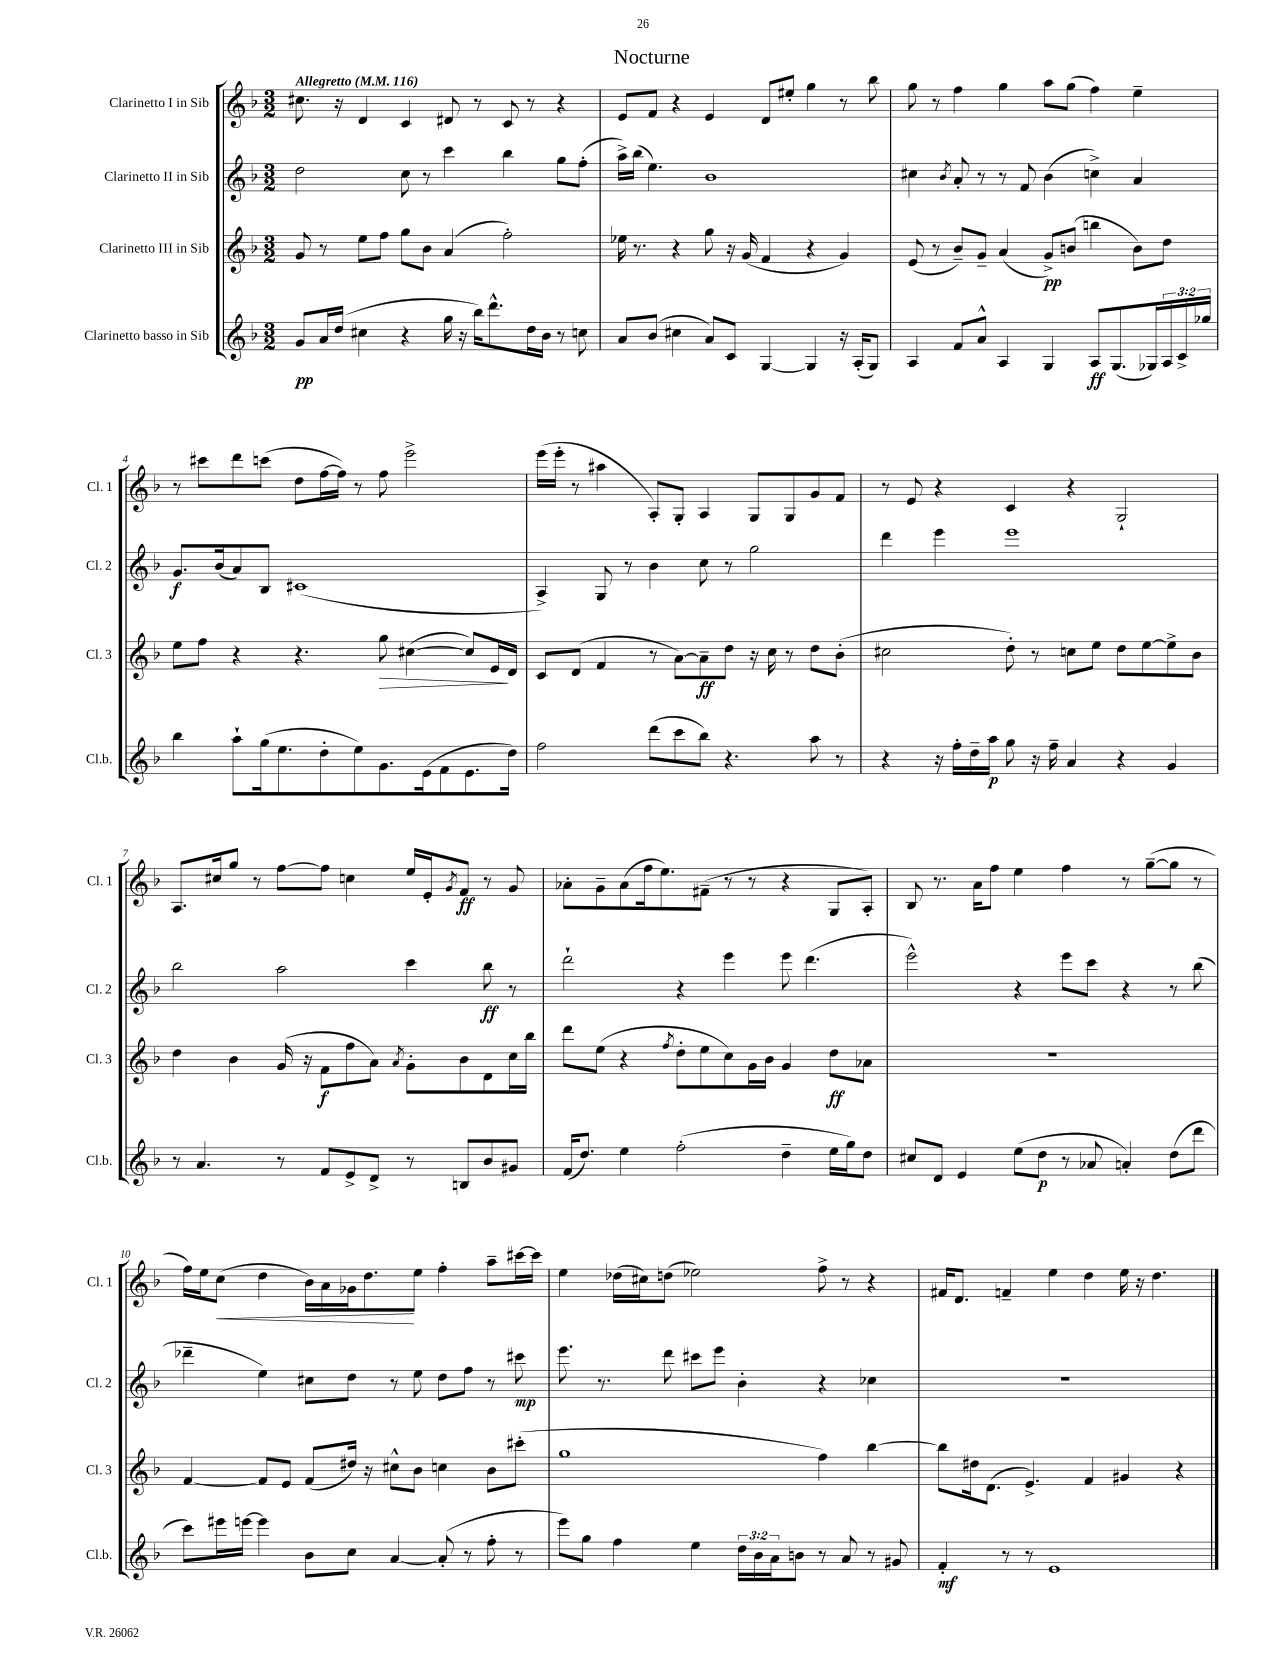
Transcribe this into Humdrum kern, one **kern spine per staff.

**kern	**kern	**kern	**kern
*staff4	*staff3	*staff2	*staff1
*clefG2	*clefG2	*clefG2	*clefG2
*k[b-]	*k[b-]	*k[b-]	*k[b-]
*M3/2	*M3/2	*M3/2	*M3/2
*MM116	*MM116	*MM116	*MM116
8g	8g	2dd	8.cc#
16a	8r	.	.
(16dd	.	.	16r
4cc#	8ee	.	4d
.	8ff	.	.
4r	8gg	8cc	4c
.	8b-	8r	.
16gg	(4a	4ccc	8d#
16r	.	.	.
16bb-)	.	.	8r
8.ddd^^	.	.	.
.	2ff')	4bb-	8c
16dd	.	.	8r
16b-	.	.	.
8r	.	8gg	4r
8cc	.	(8ff'	.
=	=	=	=
8a	16ee-	16aa^)	8e
.	8.r	(16bb-	.
(8b-	.	4.ee)	8f
4cc#	4r	.	4r
8a)	8gg	1b-	4e
8c	16r	.	.
.	(16g	.	.
[4G	4f	.	8d
.	.	.	8ee#'
4G]	4r	.	4gg
16r	4g)	.	8r
(16A'	.	.	.
8G)	.	.	8bb-
=	=	=	=
4A	(8e	4cc#	8gg
.	8r	.	8r
.	.	8qb-	.
8f	8b-~)	8a'	4ff
8a^^	8g~	8r	.
4A	(4a	8r	4gg
.	.	8f	.
4G	8g^)	(4b-	8aa
.	(8b	.	(8gg
8A	4bb	4cc^)	4ff)
(8.G	.	.	.
.	8b)	4a	4ee~
16G-)	.	.	.
24A	8dd	.	.
24c^	.	.	.
24gg-	.	.	.
=	=	=	=
4bb-	8ee	8.g	8r
.	8ff	.	8ccc#
.	.	(16b-	.
8aa`	4r	8a)	8ddd
(16gg	.	8B-	(8ccc
8.ee	.	.	.
.	4.r	(1c#	8dd
8dd'	.	.	[16ff
.	.	.	16ff])
8ee)	.	.	8r
8.g	8gg	.	8ff
.	([4cc#	.	2eee^
(16e	.	.	.
8f	.	.	.
8.e	8cc#])	.	.
.	16e	.	.
16dd)	16d	.	.
=	=	=	=
2ff	8c	4A^)	(16eee
.	.	.	16eee'
.	(8d	.	8r
.	4f	8G	4aa#
.	.	8r	.
(8ddd	8r	4b-	8A')
8ccc	[8a)	.	8G'
8bb-)	8a~]	8cc	4A
4.r	8dd	8r	.
.	16r	2gg	8G
.	16cc	.	.
.	8r	.	8G
8aa	8dd	.	8g
8r	(8b-'	.	8f
=	=	=	=
4r	2cc#	4ddd	8r
.	.	.	8e
16r	.	4eee	4r
16ff'	.	.	.
16dd~	.	.	.
16aa	.	.	.
8gg	8dd')	1eee	4c
16r	8r	.	.
16ff~	.	.	.
4a	8cc	.	4r
.	8ee	.	.
4r	8dd	.	2G`
.	[8ee	.	.
4g	8ee^]	.	.
.	8b-	.	.
=	=	=	=
8r	4dd	2bb-	8.A
4.a	.	.	.
.	.	.	16cc#
.	4b-	.	8gg
.	.	.	8r
8r	(16g	2aa	[8ff
.	16r	.	.
8f	8f	.	8ff]
8e^	8ff	.	4cc
8d^	8a)	.	.
.	8qa	.	.
8r	8g'	4ccc	16ee
.	.	.	16e'
.	.	.	8qg
8B	8b-	.	8f
8b-	8d	8bb-	8r
8g#	16cc	8r	8g
.	16bb-	.	.
=	=	=	=
(16f	8ddd	2ddd`	8a-'
8.dd)	.	.	.
.	(8ee	.	8g~
4ee	4r	.	(8a-
.	.	.	16ff
.	.	.	8.ee)
.	8qff	.	.
(2ff'	8dd'	4r	.
.	8ee	.	(8f#~
.	8cc)	4eee	8r
.	16g	.	8r
.	16b-	.	.
4dd~	4g	8eee	4r
.	.	(4.ddd	.
16ee	8dd	.	8G
16gg)	.	.	.
8dd	8a-	.	8A')
=	=	=	=
8cc#	1.r	2eee^^)	8B-
8d	.	.	8.r
4e	.	.	.
.	.	.	16a
.	.	.	8ff
(8ee	.	4r	4ee
8dd	.	.	.
8r	.	8eee	4ff
8a-	.	8ccc	.
4a')	.	4r	8r
.	.	.	([8gg~
(8dd	.	8r	8gg]
8ddd	.	(8bb-	8r
=	=	=	=
8ccc)	[4f	4ddd-~	16ff)
.	.	.	16ee
16eee#	.	.	(8cc
[16eee	.	.	.
4eee]	8f]	4ee)	4dd
.	8e	.	.
8b-	(8f	8cc#	16b-)
.	.	.	16a
8cc	16dd#)	8dd	16g-
.	16r	.	8.dd
[4a	8cc#^^	8r	.
.	8b-	8ee	8ee
(8a']	4cc	8dd	4ff'
8r	.	8ff	.
8ff'	8b-	8r	8aa~
8r	(8ccc#'	8ccc#	[16ccc#
.	.	.	16ccc#]
=	=	=	=
8eee)	1gg	8.eee	4ee
8gg	.	.	.
.	.	8.r	.
4ff	.	.	(16dd-
.	.	.	16cc#)
.	.	8ddd	(8dd
4ee	.	8ccc#	2ee-)
.	.	8eee	.
24dd	.	4b-'	.
24b-	.	.	.
24a	.	.	.
8b	.	.	.
8r	4ff)	4r	8ff^
8a	.	.	8r
8r	[4bb-	4cc-	4r
8g#	.	.	.
=	=	=	=
4f'	8bb-]	1.r	16f#
.	.	.	8.d
.	16dd#	.	.
.	(8.d	.	.
8r	.	.	4f~
8r	4.e^)	.	.
1e	.	.	4ee
.	4f	.	4dd
.	4g#	.	16ee
.	.	.	16r
.	.	.	4.dd
.	4r	.	.
==	==	==	==
*-	*-	*-	*-
